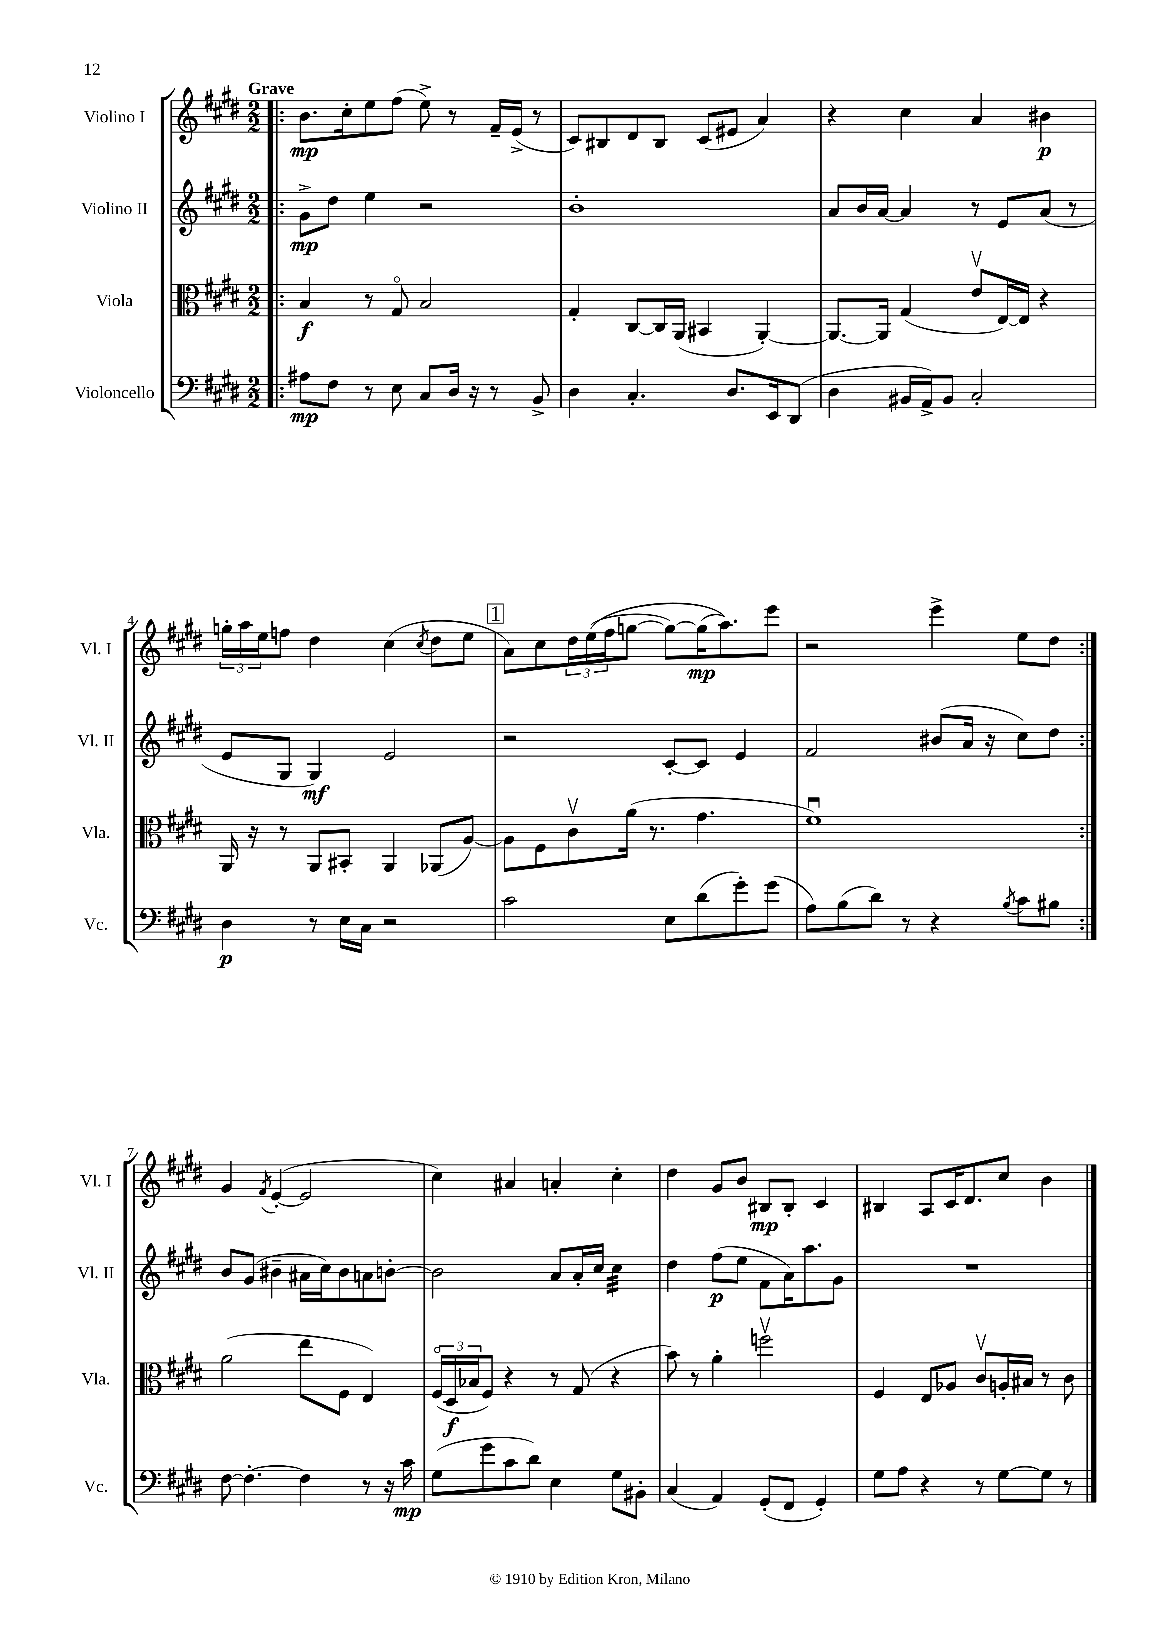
<<
\new StaffGroup <<
\new Staff = "s0" \with { instrumentName = "Violino I" shortInstrumentName = "Vl. I" } {
    \clef treble \key e \major \numericTimeSignature \time 2/2 \tempo "Grave"
    \repeat volta 2 { \bar ".|:" b'8.\mp cis''16-. e''8 fis''8( e''8->) r8 fis'16-- e'16->( r8 |
    cis'8) bis8 dis'8 bis8 cis'8( eis'8 a'4) |
    r4 cis''4 a'4 bis'4\p |
    \tuplet 3/2 { g''16-. a''16 e''16 } f''8 dis''4 cis''4( \acciaccatura { cis''8 } dis''8 e''8 |
    \mark \markup { \box "1" } a'8) cis''8 \tuplet 3/2 { dis''16 e''16(\( fis''16 } g''8~ g''8~) g''16\mp( a''8.)\) e'''8 |
    r2 e'''4-> e''8 dis''8 | }
    gis'4 \acciaccatura { fis'8 } e'4~-.( e'2 |
    cis''4) ais'4 a'4-. cis''4-. |
    dis''4 gis'8 b'8 bis8\mp bis8-. cis'4 |
    bis4 a8 cis'16 dis'8. cis''8 b'4 \bar "|." |
}
\new Staff = "s1" \with { instrumentName = "Violino II" shortInstrumentName = "Vl. II" } {
    \clef treble \key e \major \numericTimeSignature \time 2/2
    \repeat volta 2 { \bar ".|:" gis'8->\mp dis''8 e''4 r2 |
    b'1-. |
    a'8 b'16 a'16~ a'4 r8 e'8 a'8( r8 |
    e'8 gis8 gis4\mf) e'2 |
    \mark \markup { \box "1" } r2 cis'8~-. cis'8 e'4 |
    fis'2 bis'8( a'16 r16 cis''8) dis''8 | }
    b'8 gis'8( bis'4-- ais'16 cis''16) bis'8 a'8 b'8~-. |
    b'2 a'8 a'16-. cis''16 cis''4:32 |
    dis''4 fis''8\p( e''8 fis'8 a'16) a''8. gis'8 |
    R1 \bar "|." |
}
\new Staff = "s2" \with { instrumentName = "Viola" shortInstrumentName = "Vla." } {
    \clef alto \key e \major \numericTimeSignature \time 2/2
    \repeat volta 2 { \bar ".|:" b4\f r8 gis8\flageolet b2 |
    gis4-. cis8~ cis16 a,16( bis,4 a,4~-.) |
    a,8.~ a,16 gis4( e'8\upbow e16~) e16 r4 |
    a,16 r16 r8 a,8 bis,8-. a,4 aes,8( a8~) |
    \mark \markup { \box "1" } a8 fis8 cis'8\upbow a'16( r8. gis'4. |
    fis'1\downbow) | }
    a'2( e''8 fis8 e4) |
    \tuplet 3/2 { fis16\flageolet( dis16\f bes16 } fis8) r4 r8 gis8( r4 |
    b'8) r8 a'4-. f''2\upbow |
    fis4 e8 aes8 cis'8\upbow a16-. bis16 r8 cis'8 \bar "|." |
}
\new Staff = "s3" \with { instrumentName = "Violoncello" shortInstrumentName = "Vc." } {
    \clef bass \key e \major \numericTimeSignature \time 2/2
    \repeat volta 2 { \bar ".|:" ais8\mp fis8 r8 e8 cis8 dis16 r16 r8 b,8-> |
    dis4 cis4.-. dis8. e,16 dis,8( |
    dis4 bis,16 a,16->) bis,8 cis2-. |
    dis4\p r8 e16 cis16 r2 |
    \mark \markup { \box "1" } cis'2 e8 dis'8( gis'8-.) gis'8( |
    a8) b8( dis'8) r8 r4 \acciaccatura { b8 } cis'8 bis8 | }
    fis8~ fis4.~-. fis4 r8 r16 cis'16\mp |
    gis8( gis'8 cis'8 dis'8) e4 gis8 bis,8-. |
    cis4( a,4) gis,8-.( fis,8 gis,4-.) |
    gis8 a8 r4 r8 gis8~ gis8 r8 \bar "|." |
}
>>
>>
